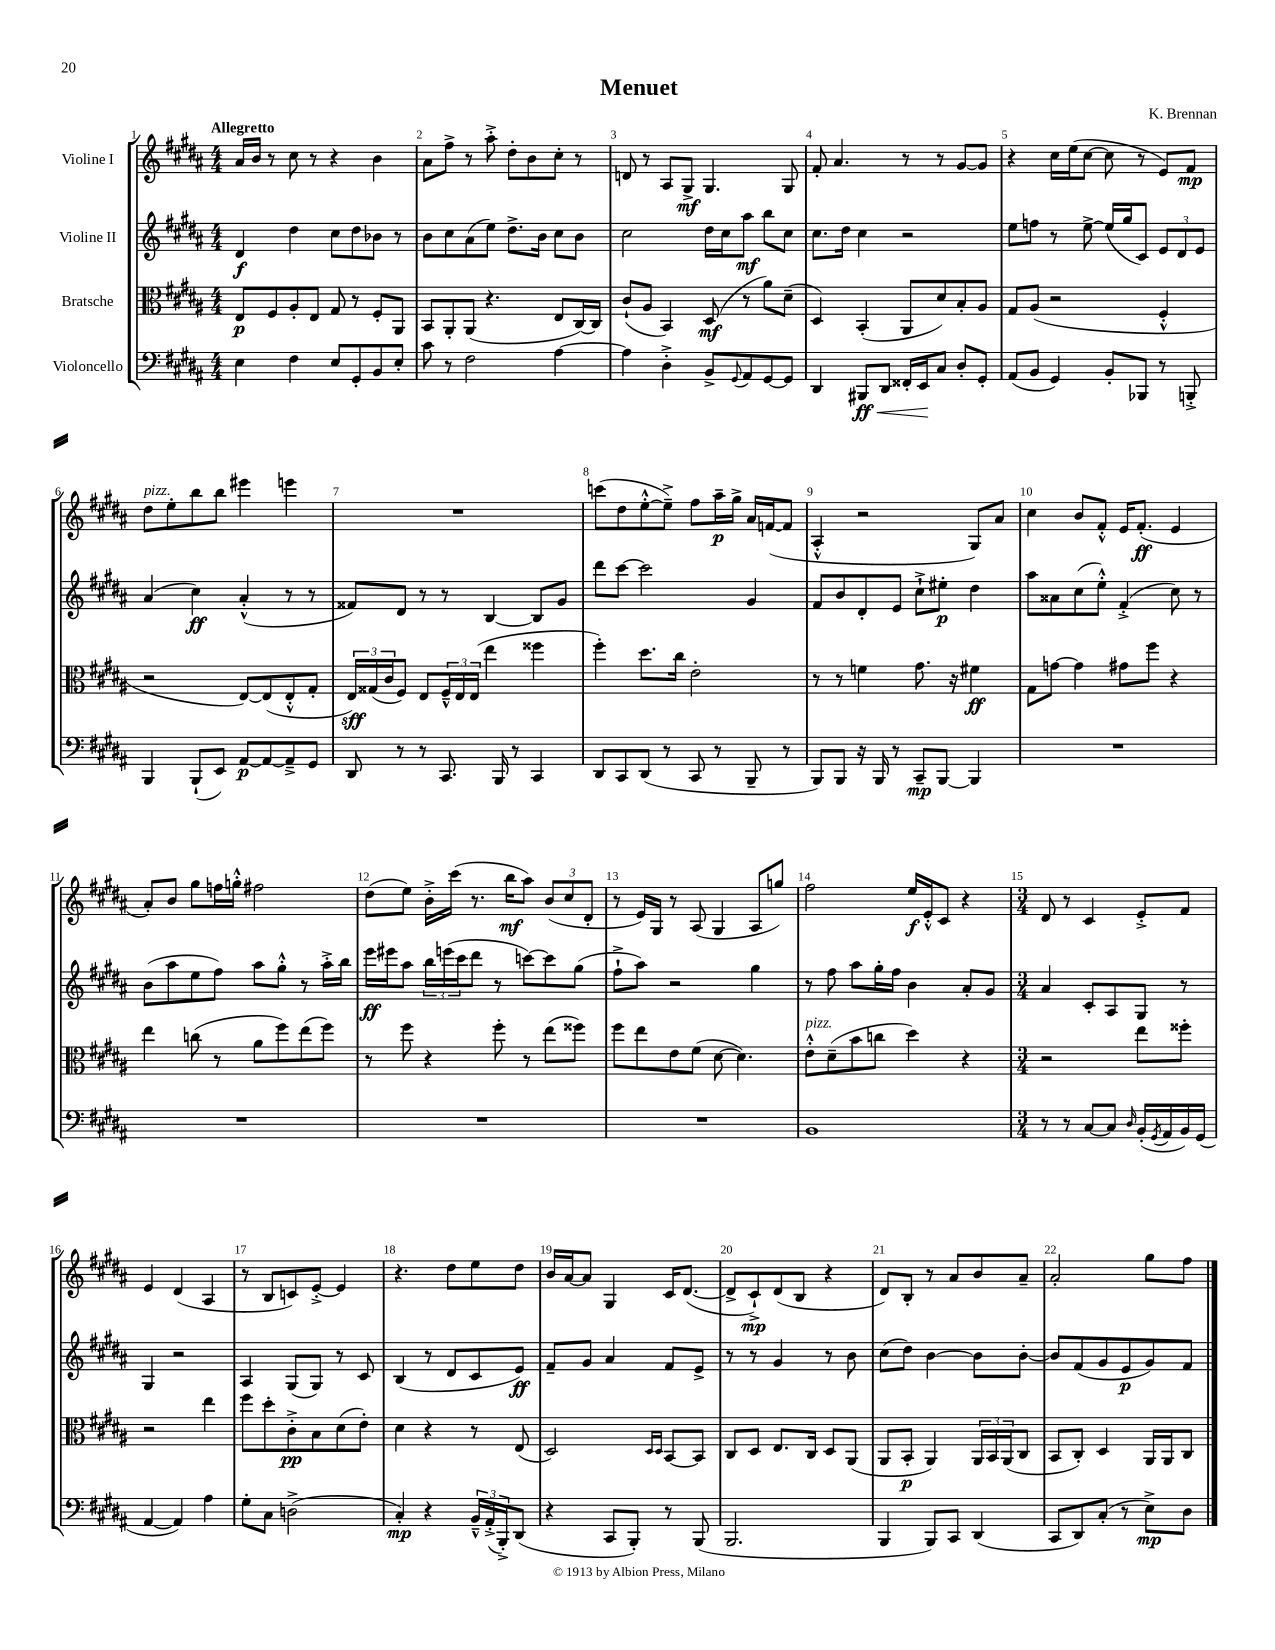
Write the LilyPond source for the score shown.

\header { title = "Menuet" composer = "K. Brennan" }
<<
\new StaffGroup <<
\new Staff = "s0" \with { instrumentName = "Violine I" } {
    \clef treble \key b \major \numericTimeSignature \time 4/4 \tempo "Allegretto"
    ais'16 b'16 r8 cis''8 r8 r4 b'4 |
    ais'8 fis''8-> r8 ais''8-.-> dis''8-. b'8 cis''8-. r8 |
    d'8 r8 ais8 gis8->\mf gis4. gis8 |
    fis'8-. ais'4. r8 r8 gis'8~ gis'8 |
    r4 cis''16 e''16( cis''8~ cis''8 r8 e'8) fis'8\mp |
    dis''8^\markup { \italic "pizz." } e''8-. b''8 b''8 eis'''4 e'''4 |
    R1 |
    c'''8( dis''8 e''8~-.-^ e''8--->) fis''8 ais''16--\p gis''16-> ais'16 f'16~( f'8 |
    ais4-.-^ r2 gis8) ais'8 |
    cis''4 b'8 fis'8-.-^ e'16 fis'8.-.\ff( e'4 |
    ais'8-.) b'8 gis''8 f''16 g''16-.-^ fis''2 |
    dis''8( e''8) b'16-.-> cis'''16( r8. b''16\mf ais''8) \tuplet 3/2 { b'8( cis''8 dis'8-. } |
    r8 e'16) gis16 r8 ais8( gis4 ais8 g''8) |
    fis''2 e''16\f e'16-.-^ cis'8 r4 |
    \numericTimeSignature \time 3/4 dis'8 r8 cis'4 e'8-.-> fis'8 |
    e'4 dis'4( ais4 |
    r8 b8 c'8) e'8~-.-> e'4 |
    r4. dis''8 e''8 dis''8 |
    b'16 ais'16~ ais'8 gis4 cis'16 dis'8.~( |
    dis'8-> cis'8-!->\mp) dis'8( b8 r4 |
    dis'8) b8-. r8 ais'8 b'8 ais'8-- |
    ais'2-. gis''8 fis''8 \bar "|." |
}
\new Staff = "s1" \with { instrumentName = "Violine II" } {
    \clef treble \key b \major \numericTimeSignature \time 4/4
    dis'4\f dis''4 cis''8 dis''8 bes'8 r8 |
    b'8 cis''8 ais'8( e''8) dis''8.-> b'16 cis''8 b'8 |
    cis''2 dis''16 cis''16 ais''8\mf b''8 cis''8 |
    cis''8. dis''16 cis''4 r2 |
    e''8 f''8 r8 e''8~-> e''16( gis''16 cis'8) \tuplet 3/2 { e'8 dis'8 e'8 } |
    ais'4( cis''4\ff) ais'4-.-^( r8 r8 |
    fisis'8) dis'8 r8 r8 b4~ b8 gis'8 |
    dis'''8 cis'''8~ cis'''2 gis'4 |
    fis'8 b'8 dis'8-. e'8 cis''8-!-> eis''8-.\p dis''4 |
    ais''8 aisis'8 cis''8( e''8-.-^) fis'4-.->( cis''8) r8 |
    b'8( ais''8 e''8 fis''8) ais''8 gis''8-.-^ r8 ais''16-.-> b''16 |
    e'''16\ff eis'''16 ais''8 \tuplet 3/2 { b''16 e'''16( cis'''16 } dis'''8 r8 c'''8~) c'''8 gis''8( |
    fis''8-!-> ais''8) r2 gis''4 |
    r8 fis''8 ais''8 gis''16-. fis''16 b'4 ais'8-. gis'8 |
    \numericTimeSignature \time 3/4 ais'4 cis'8-. ais8 gis8 r8 |
    gis4 r2 |
    ais4 gis8( gis8) r8 cis'8 |
    b4( r8 dis'8 cis'8 e'8\ff) |
    fis'8-- gis'8 ais'4 fis'8 e'8-> |
    r8 r8 gis'4 r8 b'8 |
    cis''8( dis''8) b'4~ b'8 b'8~-. |
    b'8 fis'8( gis'8 e'8\p gis'8) fis'8 \bar "|." |
}
\new Staff = "s2" \with { instrumentName = "Bratsche" } {
    \clef alto \key b \major \numericTimeSignature \time 4/4
    e8\p fis8 ais8-. e8 gis8 r8 fis8-. ais,8 |
    b,8 ais,8-. ais,8( r4. e8 cis16~) cis16 |
    cis'8-!( ais8 b,4) dis8\mf( r8 ais'8) dis'8--( |
    dis4) b,4-.( ais,8 dis'8) b8-. ais8 |
    gis8 ais8( r2 fis4-.-^ |
    r2 e8~) e8( e8-.-^ gis8-. |
    \tuplet 3/2 { e16\sff) gisis16( cis'16 } fis8) e8 \tuplet 3/2 { fis16---^ e16 e16( } e''4 fisis''4 |
    fis''4-.) dis''8. cis''16 e'2-. |
    r8 r8 f'4 gis'8. r16 fis'4\ff |
    gis8 g'8~ g'4 gis'8 fis''8 r4 |
    e''4 c''8( r8 ais'8 fis''8) e''8( fis''8) |
    r8 fis''8 r4 fis''8-. r8 e''8( fisis''8) |
    fis''8 e''8 e'8 fis'8( dis'8~ dis'4.) |
    e'8-.-^^\markup { \italic "pizz." } dis'8--( b'8 c''8 dis''4) r4 |
    \numericTimeSignature \time 3/4 r2 e''8 fisis''8-. |
    r2 e''4 |
    fis''8 dis''8-. cis'8-.->\pp b8 dis'8( e'8-.) |
    dis'4 r4 r8 e8( |
    dis2) \grace { dis16 dis16 } b,8~ b,8 |
    cis8 dis8 e8. cis16 dis8 ais,8( |
    ais,8 b,8-.\p ais,4) \tuplet 3/2 { ais,16 b,16 ais,16( } cis8 |
    b,8 cis8-.) dis4 ais,16 ais,16 cis8 \bar "|." |
}
\new Staff = "s3" \with { instrumentName = "Violoncello" } {
    \clef bass \key b \major \numericTimeSignature \time 4/4
    e4 fis4 e8 gis,8-. b,8 e8-. |
    cis'8 r8 fis2 ais4~ |
    ais4 dis4-.-> b,8-> \appoggiatura { gis,8 } ais,8 gis,8~ gis,8 |
    dis,4 bis,,8\ff\< dis,8 fisis,16-. e,16\! cis8 dis8-. gis,8-. |
    ais,8( b,8 gis,4) b,8-. bes,,8 r8 b,,8-.-> |
    b,,4 b,,8-!( e,8) ais,8~\p ais,8~ ais,8---> gis,8 |
    dis,8 r8 r8 cis,8. b,,16 r8 cis,4 |
    dis,8 cis,8 dis,8( r8 cis,8 r8 b,,8-- r8 |
    b,,8) b,,8 r16 b,,16 r8 cis,8--\mp b,,8~ b,,4 |
    R1 |
    R1 |
    R1 |
    R1 |
    b,1 |
    \numericTimeSignature \time 3/4 r8 r8 cis8~ cis8 \grace { dis16 } b,16-.( \acciaccatura { gis,8 } ais,16 b,16) gis,16( |
    ais,4~ ais,4) ais4 |
    gis8-. cis8 d2->( |
    cis4-.\mp) r4 \tuplet 3/2 { b,16---^ ais,16-.->( b,,16-.->) } dis,8( |
    r4 cis,8 b,,8-.) r8 b,,8( |
    b,,2. |
    b,,4 b,,8) cis,8 dis,4( |
    cis,8 dis,8) cis8-.( r8 e8->\mp) dis8 \bar "|." |
}
>>
>>
\layout { \context { \Score \override BarNumber.break-visibility = ##(#f #t #t) barNumberVisibility = #all-bar-numbers-visible } }
